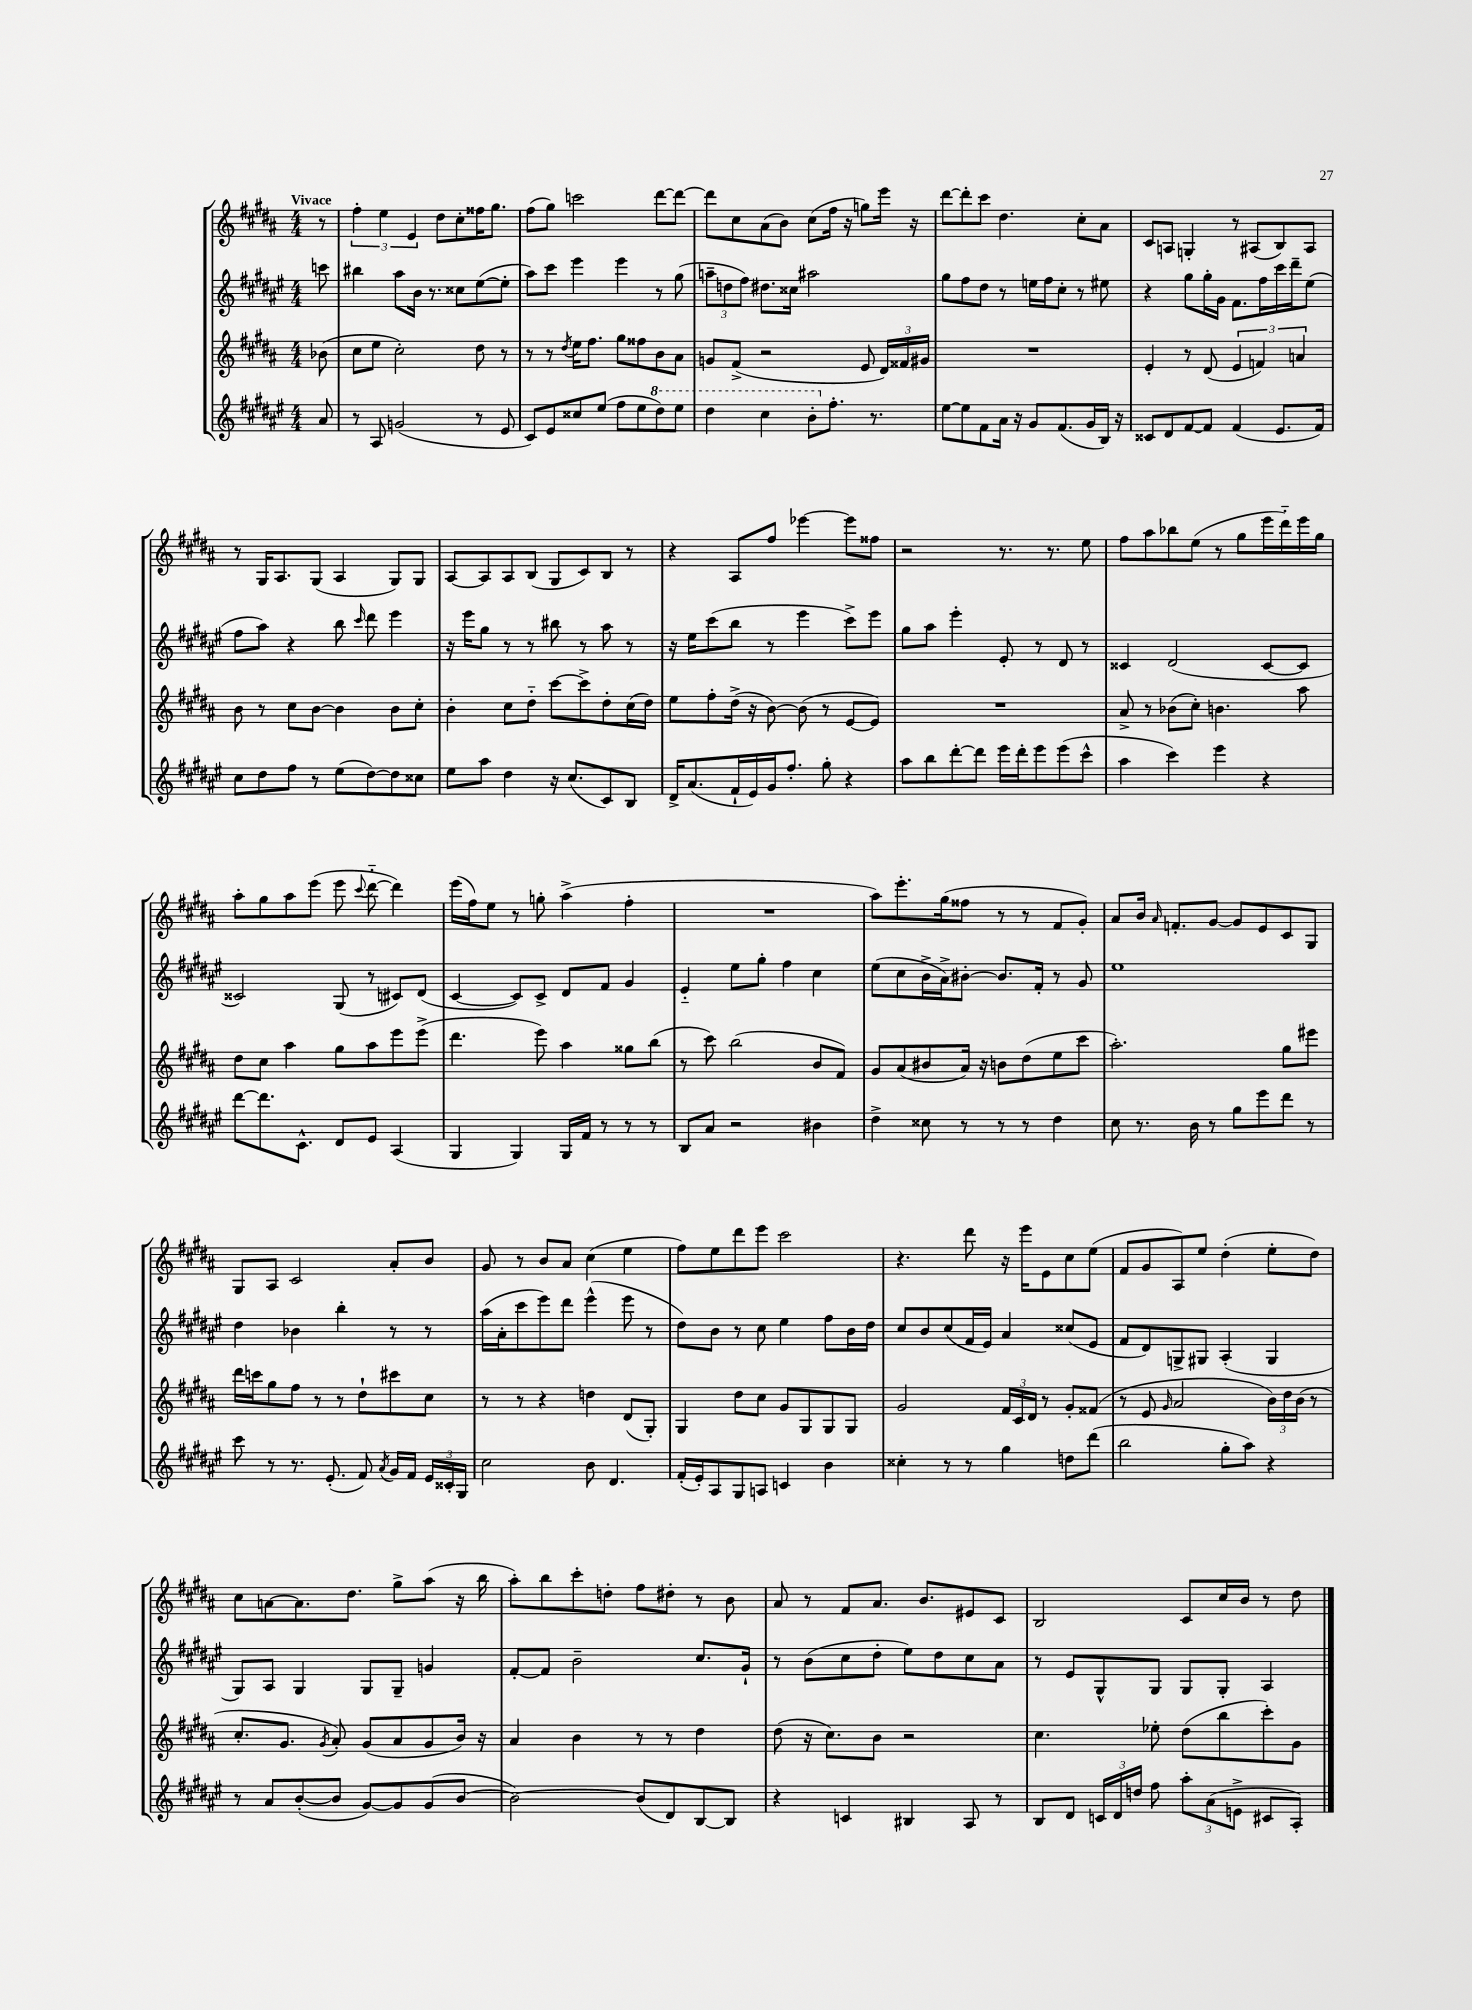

**kern	**kern	**kern	**kern
*staff4	*staff3	*staff2	*staff1
*clefG2	*clefG2	*clefG2	*clefG2
*k[f#c#g#d#a#e#]	*k[f#c#g#d#a#]	*k[f#c#g#d#a#e#]	*k[f#c#g#d#a#]
*M4/4	*M4/4	*M4/4	*M4/4
8a#/	(8b-\	8ccc\	8r
=	=	=	=
8r	8cc#\L	4bb#\	6ff#'\
8A#/	8ee\J	.	.
.	.	.	6ee\
(2g/	2cc#'\)	8aa#\L	.
.	.	.	6e/
.	.	16b\Jk	.
.	.	8.r	.
.	.	.	8dd#\L
.	.	8cc##\L	8cc#'\
8r	8dd#\	([8ee#\	16ff##\K
.	.	.	8.gg#\J
8e#/	8r	8ee#'\]J	.
=	=	=	=
8c#/L)	8r	8aa#\L)	(8ff#\L
8e#/	8r	8ccc#\J	8gg#\J)
.	8qdd#/	.	.
8cc##/	16ee\LK	4eee#\	2ccc\
.	8.ff#\J	.	.
(8ee#/J	.	.	.
8ff#\L	8gg#\L	4eee#\	.
8ee#\	8ff##\	.	.
8ddd#\)	8b\	8r	[8ddd#\L
8eee#\J	8a#\J	(8gg#\	8ddd#\_J
=	=	=	=
4ddd#\	8g/L	12aa~\L	8ddd#\]L
.	.	12dd\	.
.	(8f#^/J	.	8cc#\
.	.	12ff#\J)	.
4ccc#\	2r	8.dd#\L	(8a#\
.	.	.	8b\J)
.	.	16cc##\Jk	.
8bb'\L	.	2aa#\	(8cc#\L
8.ff#'\J	.	.	16ff#\Jk
.	.	.	16r
.	8e/	.	8gg\L)
8.r	.	.	.
.	24d#/LL)	.	16eee\Jk
.	24f##/	.	.
.	.	.	16r
.	24g#/JJ	.	.
=	=	=	=
[8ee#\L	1r	8gg#\L	[8ddd#\L
8ee#\]	.	8ff#\	8ddd#'\]
8f#\	.	8dd#\J	8ccc#\J
16a#\Jk	.	8r	4.dd#\
16r	.	.	.
8g#/L	.	16ee\LL	.
.	.	16ff#\J	.
(8.f#/	.	8cc#'\J	.
.	.	8r	8cc#'\L
16g#/L	.	.	.
16B/JJ)	.	8ee#\	8a#\J
16r	.	.	.
=	=	=	=
8c##/L	4e'/	4r	8c#/L
8d#/	.	.	8A/J
[8f#/	8r	8gg#\L	4G'/
8f#/]J	(8d#/	16gg#'\L	.
.	.	16g#\JJ	.
(4f#/	6e/	8.f#\L	8r
.	.	.	(8A#/L
.	6f/)	.	.
.	.	16ff#\L	.
8.e#/L	.	16ccc#\	8B/)
.	.	16ddd#~\J	.
.	6a/	.	.
.	.	(8ee#\J	8A#/J
16f#/Jk)	.	.	.
=	=	=	=
8cc#\L	8b\	8ff#\L	8r
8dd#\	8r	8aa#\J)	16G#/LK
.	.	.	8.A#/
8ff#\J	8cc#\L	4r	.
8r	[8b\J	.	(8G#/J
(8ee#\L	4b\]	8bb\	4A#/
.	.	16qqccc#/	.
[8dd#\)	.	8ddd#\	.
8dd#\]	8b\L	4eee#\	8G#/L)
8cc##\J	8cc#'\J	.	8G#/J
=	=	=	=
8ee#\L	4b'\	16r	[8A#/L
.	.	16eee#\LK	.
8aa#\J	.	8gg#\J	8A#/]
4dd#\	8cc#\L	8r	8A#/
.	8dd#'~\J	8r	(8B/J
16r	[8ccc#\L	8bb#\	8G#/L
(8.cc#/L	.	.	.
.	8ccc#^\]	8r	8c#/)
8c#/)	8dd#'\	8aa#\	8B/J
8B/J	(16cc#\L	8r	8r
.	16dd#\JJ)	.	.
=	=	=	=
16d#^/LK	8ee\L	16r	4r
(8.a#/	.	16ee#\LK	.
.	8ff#'\	(8ccc#\	.
16f#`/L	(16dd#^\Jk	8bb\J	8A#/L
16e#/)	16r	.	.
16g#/J	[8b\)	8r	8ff#/J
8.ff#'/J	.	.	.
.	(8b\]	4eee#\	[4eee-\
8gg#'\	8r	.	.
4r	[8e/L	8ccc#^\L)	8eee-\]L
.	8e/]J)	8eee#\J	8ff##\J
=	=	=	=
8aa#\L	1r	8gg#\L	2r
8bb\	.	8aa#\J	.
[8ddd#'\	.	4eee#'\	.
8ddd#\]J	.	.	.
16eee#\LL	.	8e#'/	8.r
16ddd#'\J	.	.	.
8eee#\	.	8r	.
.	.	.	8.r
(8eee#\	.	8d#/	.
8ccc#^^\J	.	8r	8ee\
=	=	=	=
4aa#\	8a#^/	4c##/	8ff#\L
.	8r	.	8aa#\
4ccc#\)	(8b-\L	(2d#/	8bb-\
.	8cc#'\J)	.	(8ee\J
4eee#\	4.b\	.	8r
.	.	.	8gg#\L
4r	.	[8c##/L	16eee\L
.	.	.	16ddd#'~\)
.	8aa#\	8c##/]J	16eee\
.	.	.	16gg#\JJ
=	=	=	=
[8ddd#\L	8dd#\L	2c##/)	8aa#'\L
8.ddd#\]	8cc#\J	.	8gg#\
.	4aa#\	.	8aa#\
8.c#^^\J	.	.	.
.	.	.	(8eee\J
8d#/L	8gg#\L	(8G#/	8eee\
.	.	.	8qqccc#/
8e#/J	8aa#\	8r	[8ddd#'~\
(4A#/	8eee\	8c#/L)	4ddd#\])
.	(8eee^\J	(8d#/J	.
=	=	=	=
4G#/	4.ddd#\	[4c#/	(16eee\LL
.	.	.	16ff#\J)
.	.	.	8ee\J
4G#/)	.	8c#/]L)	8r
.	8eee\)	8c#^/J	8gg'\
16G#/LL	4aa#\	8d#/L	(4aa#^\
16f#/JJ	.	.	.
8r	.	8f#/J	.
8r	8gg##\L	4g#/	4ff#'\
8r	(8bb\J	.	.
=	=	=	=
8B/L	8r	4e#'~/	1r
8a#/J	8ccc#\)	.	.
2r	(2bb\	8ee#\L	.
.	.	8gg#'\J	.
.	.	4ff#\	.
4b#\	8b/L	4cc#\	.
.	8f#/J)	.	.
=	=	=	=
4dd#^\	8g#/L	(8ee#\L	8aa#\L)
.	(8a#/	8cc#\	8.eee'\
8cc##\	8b#/	16b^\L	.
.	.	16a#^\J)	(16gg#\k
8r	16a#/Jk)	[8b#'\J	8ff##\J
.	16r	.	.
8r	8b\L	8.b#/]L	8r
8r	(8dd#\	.	8r
.	.	16f#'/Jk	.
4dd#\	8ee\	8r	8f#/L
.	8ccc#\J	8g#/	8g#'/J)
=	=	=	=
8cc#\	2.aa#'\)	1ee#	8a#/L
8.r	.	.	16b/Jk
.	.	.	16qqa#/
.	.	.	8.f'/L
16b\	.	.	.
8r	.	.	[8g#/J
8gg#\L	.	.	8g#/]L
8eee#\	.	.	8e/
8ddd#\J	8gg#\L	.	8c#/
8r	8eee#\J	.	8G#/J
=	=	=	=
8ccc#\	16ddd#\LL	4dd#\	8G#/L
.	16ccc\J	.	.
8r	8gg#\	.	8A#/J
8.r	8ff#\J	4b-\	2c#/
.	8r	.	.
(8.e#'/	.	.	.
.	8r	4bb'\	.
8f#/)	8dd#`\L	.	.
8qa#/	.	.	.
16g#/LL	8ccc#\	8r	8a#'/L
16f#/JJ	.	.	.
24e#/LL	8cc#\J	8r	8b/J
24c##'/	.	.	.
24G#/JJ	.	.	.
=	=	=	=
2cc#\	8r	(16aa#\LL	8g#/
.	.	16a#'\J	.
.	8r	8ccc#\	8r
.	4r	8eee#\)	8b/L
.	.	8ddd#\J	8a#/J
8b\	4dd\	(4eee#^^\	(4cc#\
4.d#/	.	.	.
.	(8d#/L	8eee#\	4ee\
.	8G#'/J)	8r	.
=	=	=	=
(16f#'/LL	4G#/	8dd#\L)	8ff#\L)
16e#'/J)	.	.	.
8A#/	.	8b\J	8ee\
8G#/	8dd#\L	8r	8ddd#\
8A/J	8cc#\J	8cc#\	8eee\J
4c/	8g#/L	4ee#\	2ccc#\
.	8G#/	.	.
4b\	8G#/	8ff#\L	.
.	8G#/J	16b\L	.
.	.	16dd#\JJ	.
=	=	=	=
4cc##'\	2g#/	8cc#/L	4.r
.	.	8b/	.
8r	.	(8cc#/	.
8r	.	16f#/L	8ddd#\
.	.	16e#/JJ)	.
4gg#\	24f#/LL	4a#/	16r
.	24c#/	.	.
.	.	.	16eee\LK
.	24d#/JJ	.	.
.	8r	.	8e\
8dd\L	8g#'/L	(8cc##/L	8cc#\
(8ddd#\J	(8f##/J	8e#/J	(8ee\J
=	=	=	=
2bb\	8r	8f#/L	8f#/L
.	8e/	8d#/)	8g#/
.	16qqg#/	.	.
.	2a#/	8G^/	8A#/)
.	.	8G#/J	8ee/J
8gg#'\L	.	(4A#'/	(4dd#'\
8aa#\J)	.	.	.
4r	24b\LL)	4G#/	8ee'\L
.	24dd#\	.	.
.	(24b\JJ	.	.
.	8r	.	8dd#\J)
=	=	=	=
8r	8.cc#'/L	8G#/L)	8cc#\L
8a#/L	.	8A#/J	[8a\
.	8.g#/J	.	.
([8b'/	.	4G#/	8.a\]
.	8qg#/	.	.
8b/]J	8a#'/)	.	.
.	.	.	8.dd#\J
[8g#/L)	(8g#/L	8G#/L	.
8g#/]	8a#/	8G#~/J	8gg#^\L
(8g#/	8g#/	4g/	(8aa#\J
[8b/J	16b/Jk)	.	16r
.	16r	.	16bb\
=	=	=	=
2b\_)	4a#/	[8f#'/L	8aa#'\L)
.	.	8f#/]J	8bb\
.	4b\	2b~\	8ccc#'\
.	.	.	8dd'\J
(8b/]L	8r	.	8ff#\L
8d#/)	8r	.	8dd#'\J
[8B/	4dd#\	8.cc#/L	8r
8B/]J	.	.	8b\
.	.	16g#`/Jk	.
=	=	=	=
4r	(8dd#\	8r	8a#/
.	16r	(8b\L	8r
.	8.cc#\L)	.	.
4c/	.	8cc#\	8f#/L
.	8b\J	8dd#'\J	8.a#/J
4B#/	2r	8ee#\L)	.
.	.	.	8.b/L
.	.	8dd#\	.
8A#/	.	8cc#\	8e#/
8r	.	8a#\J	8c#/J
=	=	=	=
8B/L	4.cc#\	8r	2B/
8d#/J	.	8e#/L	.
24c/LL	.	8G#^^/	.
24d#/	.	.	.
24dd/JJ	.	.	.
8ff#\	8ee-'\	8G#/J	.
12aa#'\L	(8dd#\L	8G#/L	8c#/L
(12a#\	.	.	.
.	8bb\	8G#'/J	16cc#/L
12e^\J	.	.	.
.	.	.	16b/JJ
8c#/L	8ccc#'\)	4A#/	8r
8A#'/J)	8g#\J	.	8dd#\
==	==	==	==
*-	*-	*-	*-
